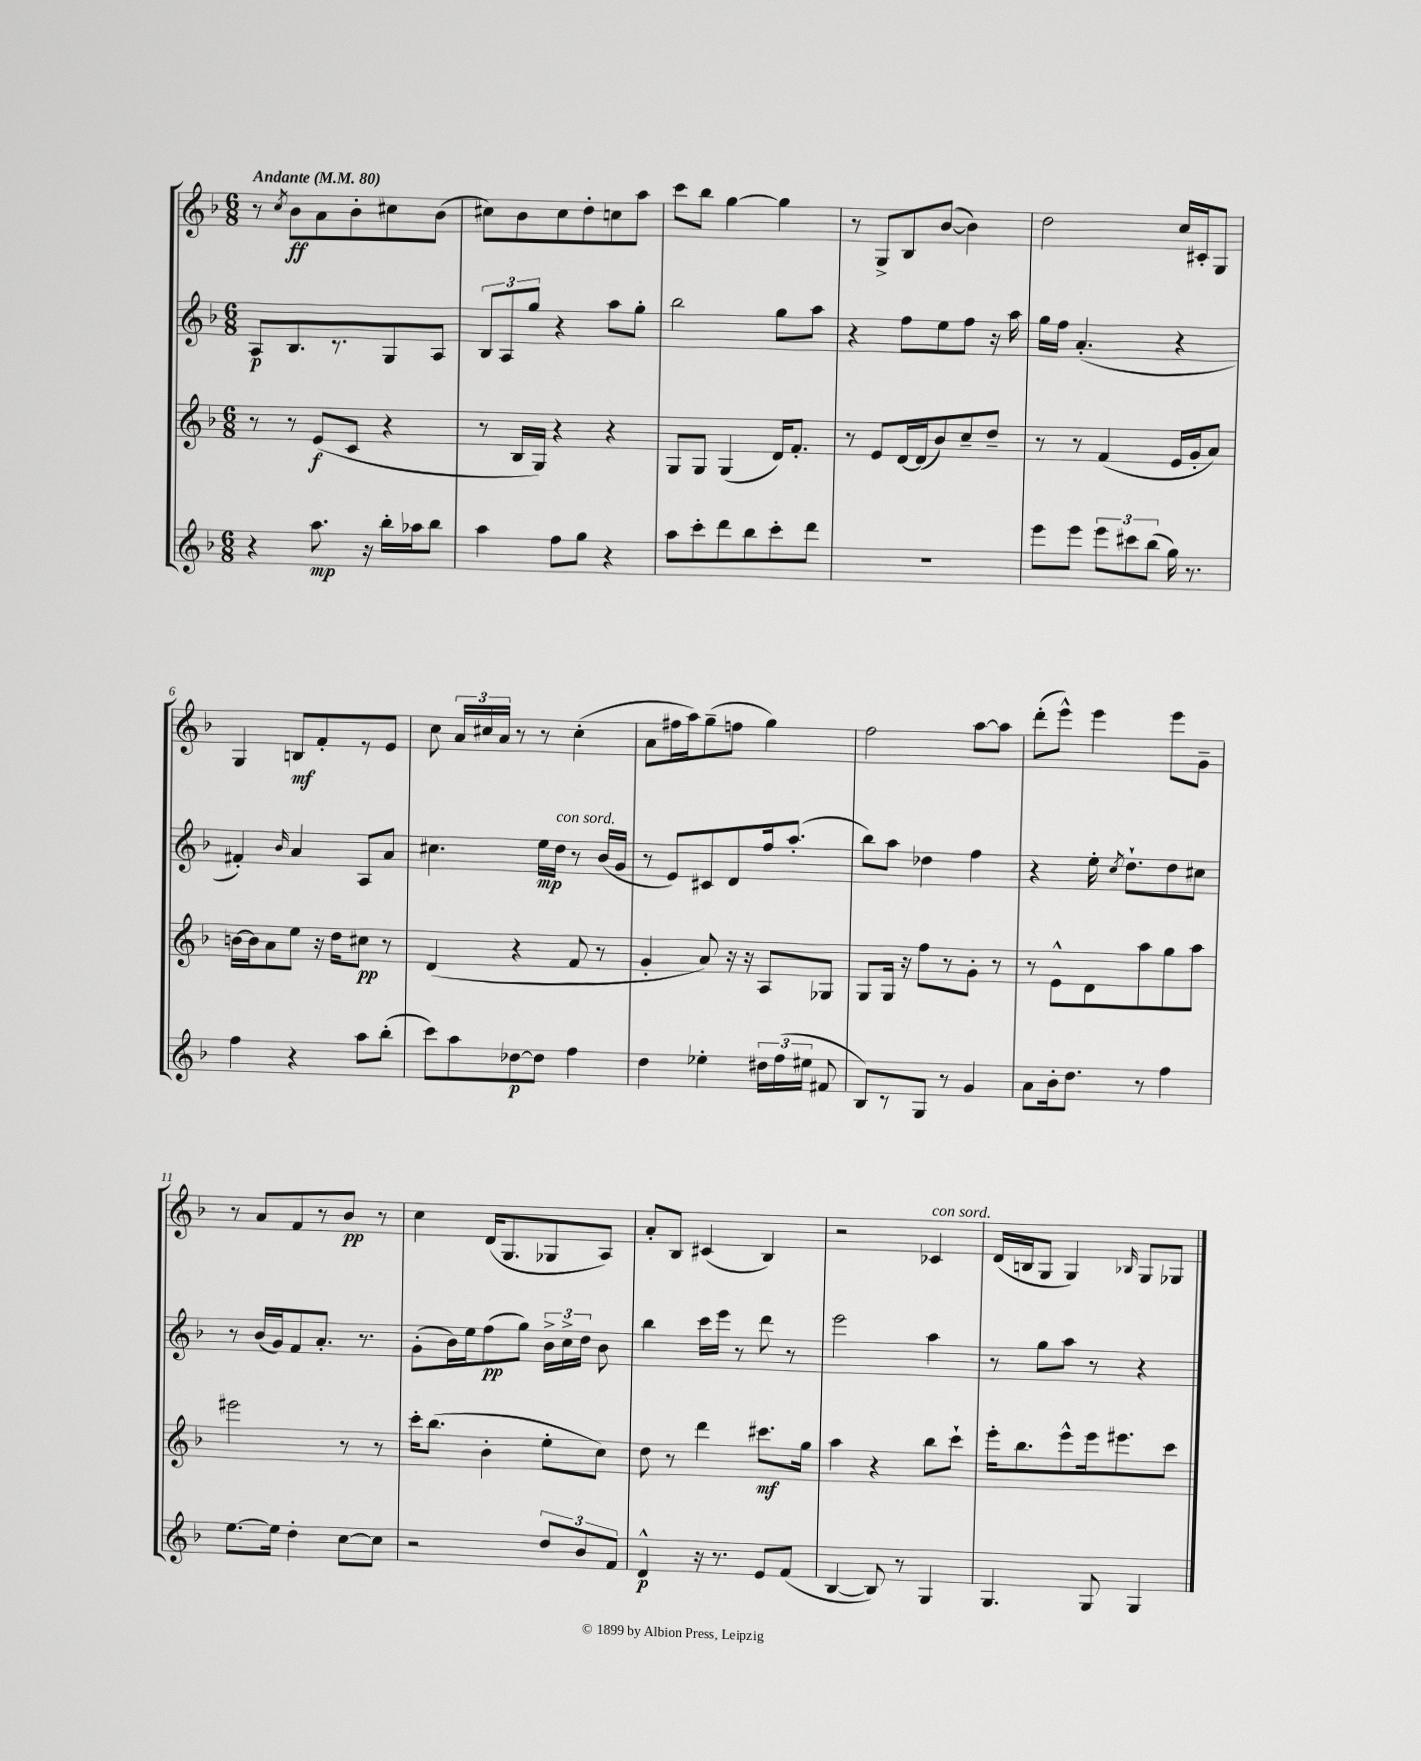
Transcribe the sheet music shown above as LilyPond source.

<<
\new StaffGroup <<
\new Staff = "s0" {
    \clef treble \key f \major \numericTimeSignature \time 6/8 \tempo "Andante" 4 = 80
    \autoBeamOff r8 \acciaccatura { c''8 } bes'8[\ff a'8 bes'8-. cis''8 bes'8]( |
    cis''8[) bes'8 cis''8 d''8-. c''8 a''8] |
    c'''8[ bes''8] g''4~ g''4 |
    r8 g8[-> bes8 bes'8]~( bes'4) |
    d''2 c''16[ cis'16-. g8] |
    g4 b8[\mf f'8-. r8 e'8] |
    c''8 \tuplet 3/2 { a'16[ cis''16 a'16] } r8 r8 cis''4-.( |
    a'8[ fis''16 a''16) g''8--( f''8] g''4) |
    f''2 a''8[~ a''8] |
    d'''8[-.( e'''8]-^) e'''4 e'''8[ g'8]-- |
    r8 a'8[ f'8 r8 bes'8]\pp r8 |
    c''4 d'16[( g8. ges8 a8]) |
    a'8[-. bes8] cis'4( bes4) |
    r2 ces'4^\markup { \italic "con sord." } |
    d'16[( b16 g8] g4) \grace { bes16 } g8[ ges8] \bar "|." |
}
\new Staff = "s1" {
    \clef treble \key f \major \numericTimeSignature \time 6/8
    \autoBeamOff a8[\p bes8. r8. g8 a8] |
    \tuplet 3/2 { bes8[ a8 g''8] } r4 a''8[ g''8]-. |
    bes''2 g''8[ a''8] |
    r4 f''8[ e''8 f''8] r16 a''16 |
    g''16[ f''16] a'4.-.( r4 |
    fis'4-.) \grace { bes'16 } a'4 a8[ a'8] |
    cis''4. e''16[\mp d''16]^\markup { \italic "con sord." } r8 bes'16[( g'16] |
    r8 e'8[) cis'8 d'8 f''16 a''8.]-.( |
    bes''8[) a''8] des''4 f''4 |
    r4 e''16-. \acciaccatura { c''8 } d''8.[-! d''8 cis''8] |
    r8 bes'16[( g'16) f'8 a'8.]-. r8. |
    g'8[-.( bes'16) e''16 f''8\pp( g''8]) \tuplet 3/2 { bes'16[-> c''16-> d''16] } bes'8 |
    bes''4 c'''16[ e'''16] r8 d'''8 r8 |
    e'''2 a''4 |
    r8 g''8[ a''8] r8 r4 \bar "|." |
}
\new Staff = "s2" {
    \clef treble \key f \major \numericTimeSignature \time 6/8
    \autoBeamOff r8 r8 e'8[\f( c'8] r4 |
    r8 bes16[ g16]) r4 r4 |
    g8[ g8] g4( d'16[) f'8.]-. |
    r8 e'8[ d'16~ d'16( bes'8) c''8-- d''8]-- |
    r8 r8 f'4( e'16[ g'16-. a'8]) |
    b'16[~ b'16 a'8 e''8] r16 d''16[ cis''8]\pp r8 |
    d'4( r4 f'8 r8 |
    g'4-. a'8) r16 r16 a8[ ges8] |
    g8[ g16] r16 f''8[ r8 g'8]-. r8 |
    r8 e'8[-^ d'8 a''8 g''8 a''8] |
    eis'''2 r8 r8 |
    c'''16[-. bes''8.]( bes'4-. e''8[-. c''8]) |
    d''8 r8 d'''4 cis'''8.[\mf g''16] |
    a''4 r4 bes''8[ c'''8]-! |
    e'''16[-. bes''8. e'''8-^ e'''16 eis'''8. c'''8] \bar "|." |
}
\new Staff = "s3" {
    \clef treble \key f \major \numericTimeSignature \time 6/8
    \autoBeamOff r4 a''8.\mp r16 bes''16[-. aes''16 bes''8] |
    a''4 f''8[ g''8] r4 |
    a''8[ c'''8-. d'''8 bes''8 c'''8-. d'''8] |
    R2. |
    e'''8[ e'''8] \tuplet 3/2 { e'''8[ cis'''8 bes''8]( } g''16) r8. |
    f''4 r4 a''8[ bes''8]-.( |
    c'''8[) a''8 des''8~\p des''8] f''4 |
    d''4 ees''4-. \tuplet 3/2 { dis''16[ f''16( eis''16] } fis'8 |
    bes8[) r8 g8] r8 g'4 |
    a'8[ bes'16-. d''8.] r8 f''4 |
    e''8.[~ e''16] d''4-. c''8[~ c''8] |
    r2 \tuplet 3/2 { d''8[ bes'8 f'8] } |
    d'4-^\p r16 r8. e'8[ f'8]( |
    bes4~ bes8) r8 g4 |
    g4. g8 g4 \bar "|." |
}
>>
>>
